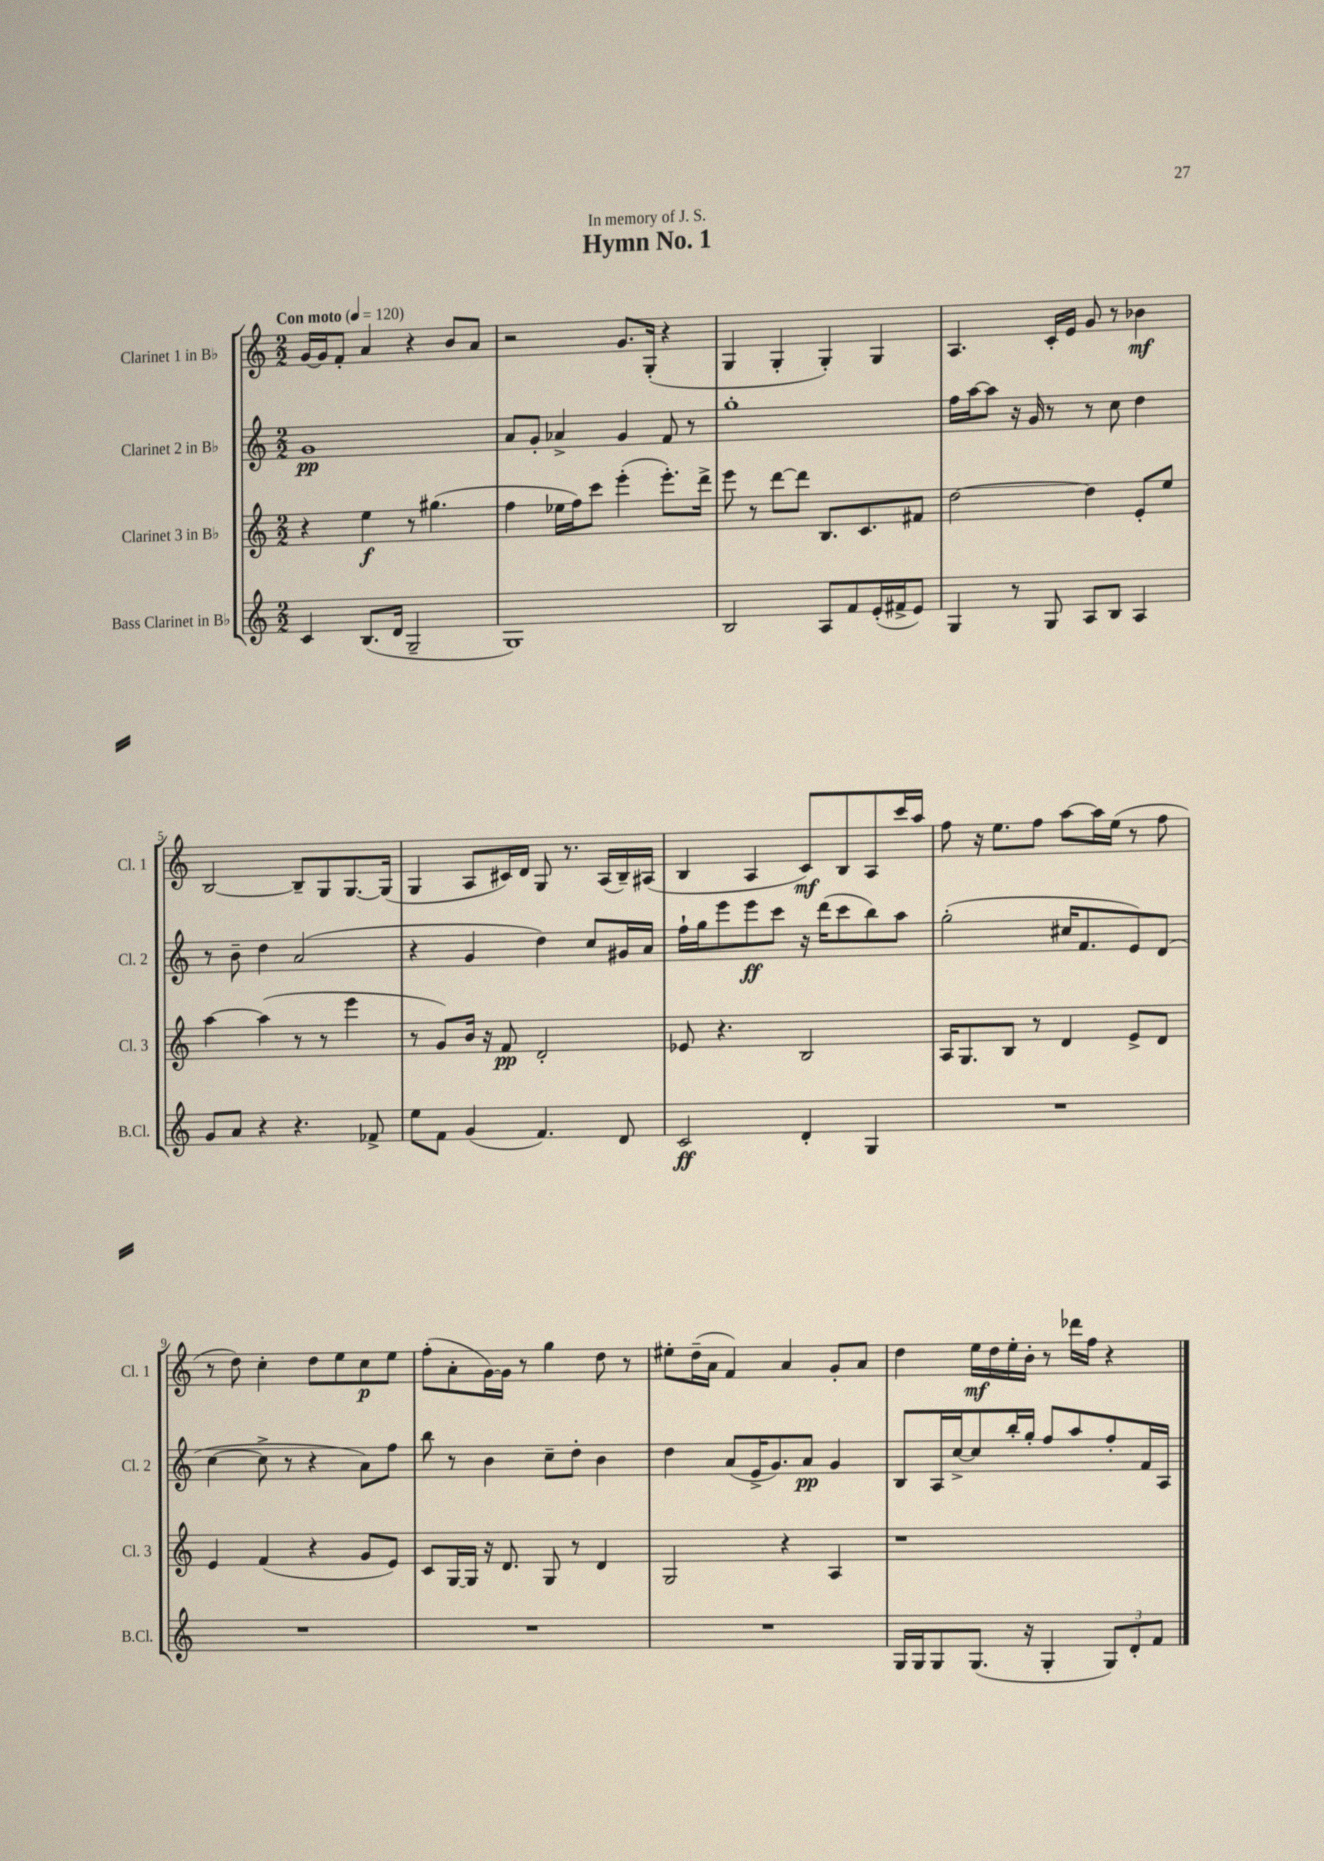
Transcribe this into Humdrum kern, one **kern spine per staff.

**kern	**kern	**kern	**kern
*staff4	*staff3	*staff2	*staff1
*clefG2	*clefG2	*clefG2	*clefG2
*k[]	*k[]	*k[]	*k[]
*M2/2	*M2/2	*M2/2	*M2/2
*MM120	*MM120	*MM120	*MM120
4c	4r	1g	[16g
.	.	.	16g]
.	.	.	8f'
(8.B	4ee	.	4a
16d	.	.	.
2G~	8r	.	4r
.	(4.gg#	.	.
.	.	.	8b
.	.	.	8a
=	=	=	=
1G)	4ff	8a	2r
.	.	8g'	.
.	16ee-	4a-^	.
.	16ff)	.	.
.	8ccc	.	.
.	(4eee'	4g	8.g
.	.	.	(16G'
.	8.eee')	8f	4r
.	.	8r	.
.	16ddd^	.	.
=	=	=	=
2B	8eee	1gg'	4G
.	8r	.	.
.	[8ddd	.	4G'
.	8ddd]	.	.
8A	8.B	.	4G')
8f	.	.	.
.	8.c	.	.
(16e'	.	.	4G
16f#^	.	.	.
8e)	8f#	.	.
=	=	=	=
4G	[2dd	16ff	4.A
.	.	[16aa	.
.	.	8aa]	.
8r	.	16r	.
.	.	16g	.
8G	.	8r	16c'
.	.	.	16e
8A	4dd]	8r	8g
8B	.	8cc	8r
4A	8e'	4dd	4b-
.	8ee	.	.
=	=	=	=
8g	[4aa	8r	[2B
8a	.	8b~	.
4r	(4aa]	4dd	.
4.r	8r	(2a	8B~]
.	8r	.	8G
.	4eee	.	[8.G
8f-^	.	.	.
.	.	.	(16G]
=	=	=	=
8ee	8r	4r	4G
8f	8g)	.	.
(4g	16b	4g	8A
.	16r	.	.
.	8f	.	16c#)
.	.	.	16d
4.f)	2d'	4dd)	8G
.	.	.	8.r
.	.	8cc	.
.	.	.	(16A
8d	.	16g#	16B~)
.	.	16a	(16A#
=	=	=	=
2c	8e-	16ff`	4B
.	.	16gg	.
.	4.r	8eee	.
.	.	8eee	4A
.	.	8ccc	.
4d'	2B	16r	8c)
.	.	(16ddd	.
.	.	8ccc	8B
4G	.	8bb)	8A
.	.	8aa	16ccc
.	.	.	16aa
=	=	=	=
1r	16A	(2gg'	8ff
.	8.G	.	.
.	.	.	16r
.	.	.	8.ee
.	8B	.	.
.	8r	.	8ff
.	4d	16cc#	[8aa
.	.	8.f	.
.	.	.	16aa]
.	.	.	(16ee
.	8e^	8e)	8r
.	8d	(8d	8ff
=	=	=	=
1r	4e	[4cc	8r
.	.	.	8dd)
.	(4f	8cc^]	4cc'
.	.	8r	.
.	4r	4r	8dd
.	.	.	8ee
.	8g	8a)	8cc
.	8e)	8ff	8ee
=	=	=	=
1r	8c	8bb	(8ff'
.	[16G	8r	8a'
.	16G]	.	.
.	16r	4b	[16g)
.	8.d	.	16g]
.	.	.	8r
.	8G	8cc~	4gg
.	8r	8dd'	.
.	4d	4b	8dd
.	.	.	8r
=	=	=	=
1r	2G	4dd	8ee#'
.	.	.	(16dd~
.	.	.	16a
.	.	(8a	4f)
.	.	16e^	.
.	.	8.g)	.
.	4r	.	4a
.	.	8a	.
.	4A	4g	8g'
.	.	.	8a
=	=	=	=
16G	1r	8B	4dd
16G	.	.	.
8G	.	16A	.
.	.	[16cc^	.
(8.G	.	8cc]	16ee
.	.	.	16dd
.	.	16bb'	16ee'
16r	.	16gg'	16b'
4G'	.	8ff	8r
.	.	8aa	16ddd-
.	.	.	16ff
12G)	.	8ff'	4r
12d'	.	.	.
.	.	16f	.
12f	.	.	.
.	.	16A	.
==	==	==	==
*-	*-	*-	*-
